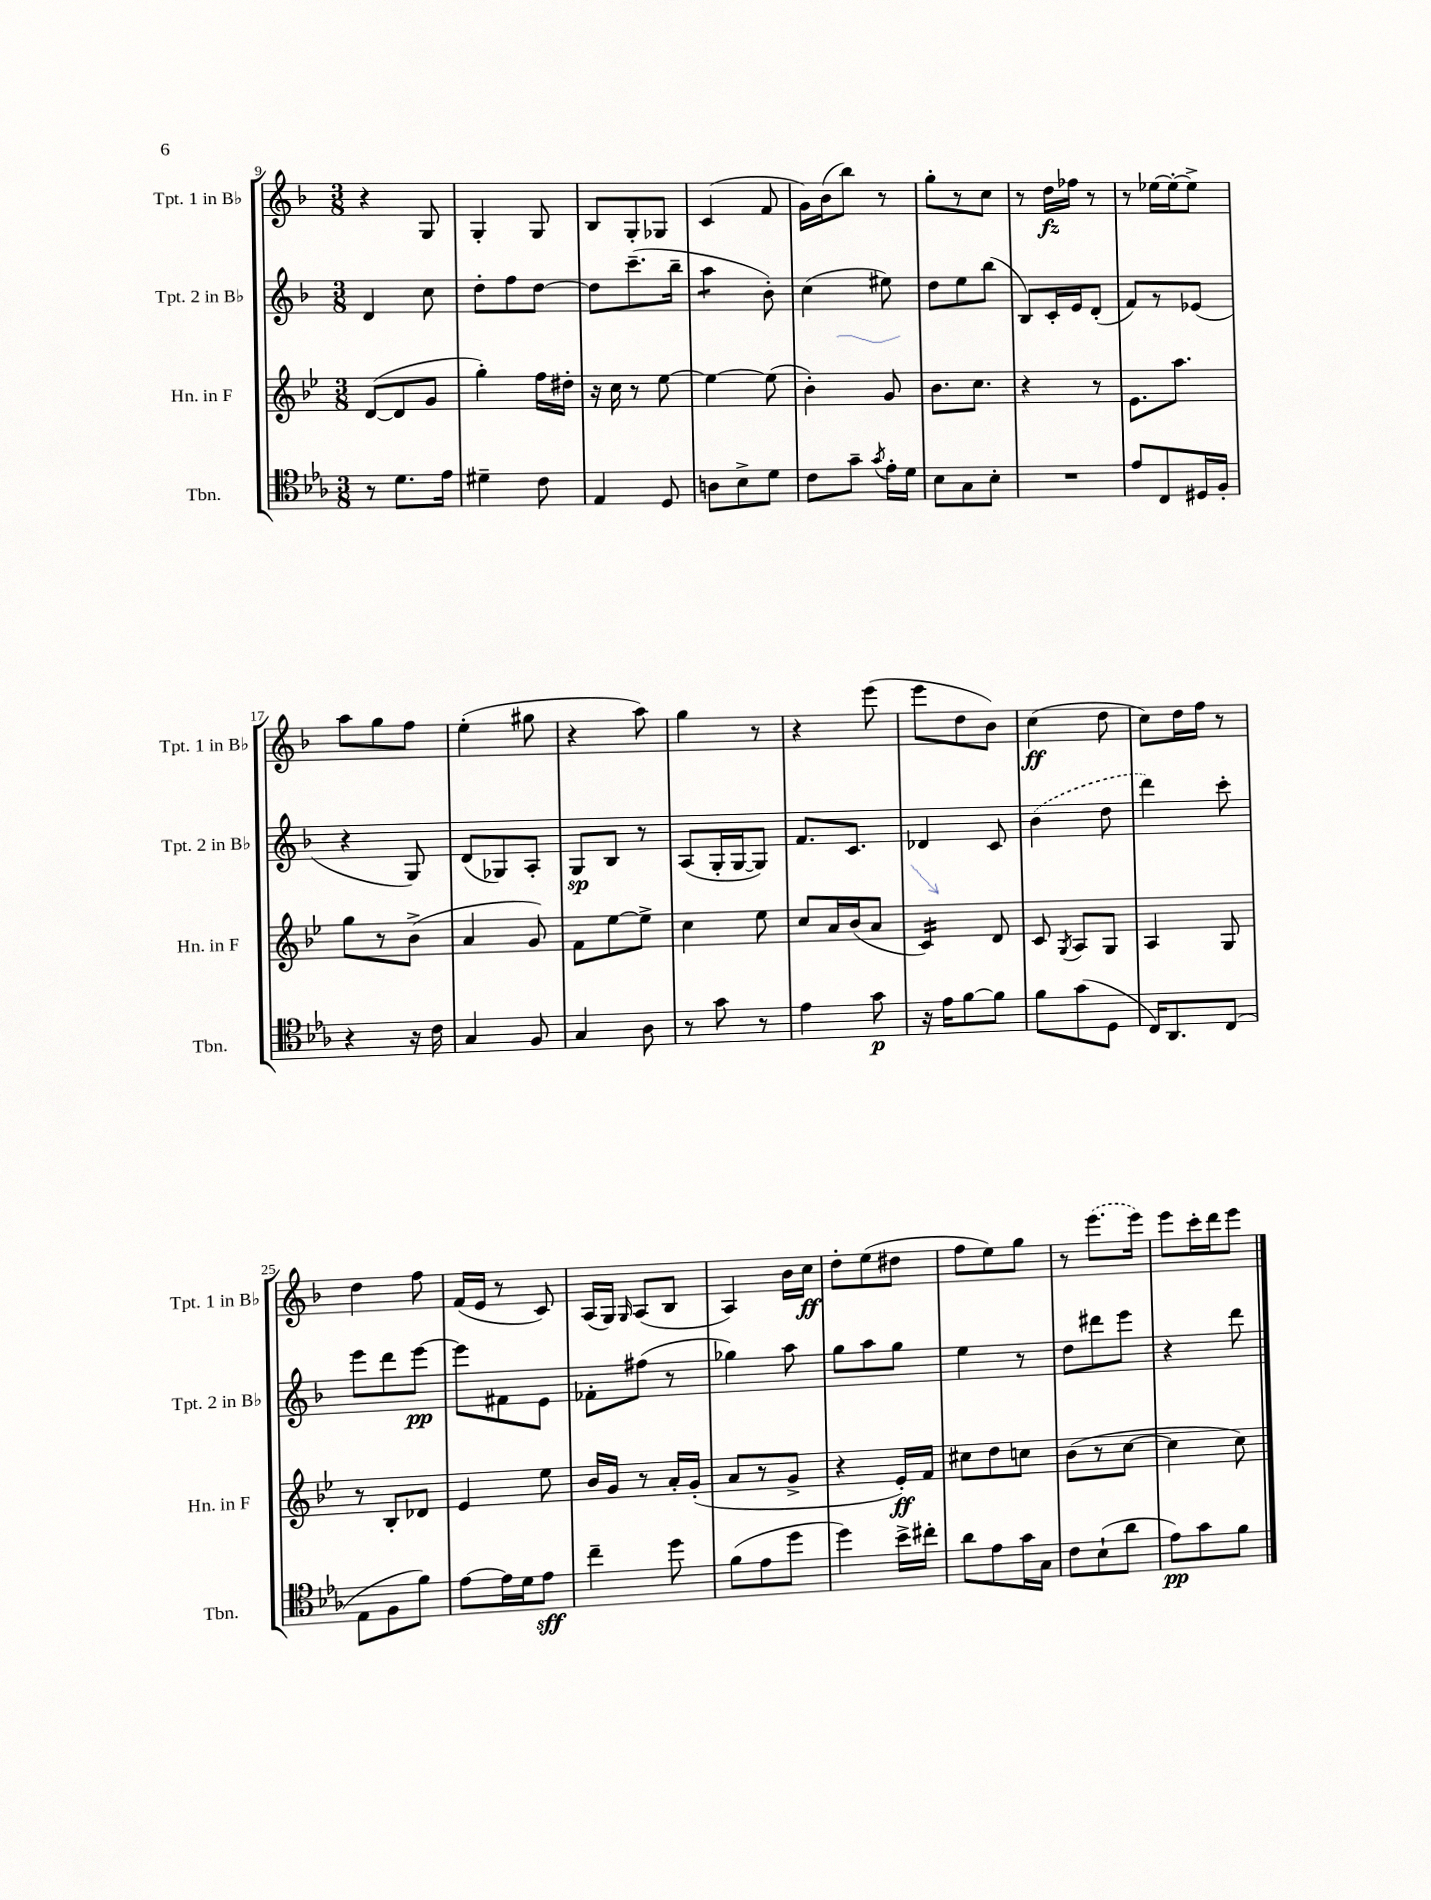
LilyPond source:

<<
\new StaffGroup <<
\new Staff = "s0" \with { instrumentName = "Tpt. 1 in Bb" shortInstrumentName = "Tpt. 1 in Bb" } {
    \clef treble \key f \major \numericTimeSignature \time 3/8
    \autoBeamOff r4 g8 |
    g4-. g8 |
    bes8[ g8-. ges8] |
    c'4( f'8 |
    g'16[) bes'16( bes''8]) r8 |
    g''8[-. r8 c''8] |
    r8 d''16[\fz fes''16] r8 |
    r8 ees''16[~ ees''16~-. ees''8]-> |
    a''8[ g''8 f''8] |
    e''4-.( gis''8 |
    r4 a''8) |
    g''4 r8 |
    r4 e'''8( |
    e'''8[ d''8 bes'8]) |
    c''4\ff( d''8 |
    c''8[) d''16 f''16] r8 |
    d''4 f''8 |
    f'16[( e'16] r8 c'8) |
    a16[( g16]) \grace { g16 } a8[( bes8] |
    a4) bes'16[ c''16]\ff |
    d''8[-. e''8( dis''8] |
    f''8[ e''8) g''8] |
    r8 \once \slurDashed e'''8.[( e'''16]) |
    e'''8[ c'''16-. d'''16 e'''8] \bar "|." |
}
\new Staff = "s1" \with { instrumentName = "Tpt. 2 in Bb" shortInstrumentName = "Tpt. 2 in Bb" } {
    \clef treble \key f \major \numericTimeSignature \time 3/8
    \autoBeamOff d'4 c''8 |
    d''8[-. f''8 d''8]~ |
    d''8[ c'''8.--( bes''16]-- |
    a''4:8 bes'8-.) |
    c''4( eis''8) |
    d''8[ e''8 bes''8]( |
    bes8[) c'16-. e'16 d'8]-.( |
    f'8[) r8 ees'8]( |
    r4 g8) |
    d'8[( ges8) a8]-. |
    g8[\sp bes8] r8 |
    a8[( g16-. g16~ g8]) |
    f'8.[ c'8.] |
    des'4 c'8 |
    \once \slurDashed bes'4( d''8 |
    d'''4) c'''8-. |
    e'''8[ d'''8 e'''8]~\pp |
    e'''8[ fis'8 e'8] |
    fes'8[-. fis''8]( r8 |
    ges''4) a''8 |
    g''8[ a''8 g''8] |
    e''4 r8 |
    d''8[ dis'''8 e'''8] |
    r4 d'''8 \bar "|." |
}
\new Staff = "s2" \with { instrumentName = "Hn. in F" shortInstrumentName = "Hn. in F" } {
    \clef treble \key bes \major \numericTimeSignature \time 3/8
    \autoBeamOff d'8[~( d'8 g'8] |
    g''4-.) f''16[ dis''16]-. |
    r16 c''16 r8 ees''8~ |
    ees''4~ ees''8( |
    bes'4-.) g'8 |
    bes'8.[ c''8.] |
    r4 r8 |
    ees'8.[ a''8.] |
    g''8[ r8 bes'8]->( |
    a'4 g'8) |
    f'8[ ees''8~ ees''8]-> |
    c''4 ees''8 |
    c''8[ a'16 bes'16( a'8] |
    c'4:16) d'8 |
    c'8 \acciaccatura { g8 } a8[ g8] |
    a4 g8 |
    r8 bes8[-. des'8] |
    ees'4 ees''8 |
    bes'16[ g'16] r8 a'16[-. g'16]-.( |
    a'8[ r8 g'8]-> |
    r4 ees'16[-.\ff) f'16] |
    cis''8[ d''8 c''8] |
    bes'8[( r8 c''8]~ |
    c''4 c''8) \bar "|." |
}
\new Staff = "s3" \with { instrumentName = "Tbn." shortInstrumentName = "Tbn." } {
    \clef tenor \key ees \major \numericTimeSignature \time 3/8
    \autoBeamOff r8 d'8.[ ees'16] |
    dis'4-- c'8 |
    ees4 d8 |
    a8[ bes8-> d'8] |
    c'8[ g'8]-- \acciaccatura { g'8 } ees'16[-. d'16] |
    bes8[ g8 bes8]-. |
    R4. |
    ees'8[ c8 dis16 f16]-. |
    r4 r16 c'16 |
    g4 f8 |
    g4 aes8 |
    r8 g'8 r8 |
    ees'4 g'8\p |
    r16 ees'16[ f'8~ f'8] |
    f'8[ g'8( d8] |
    c16[) aes,8. c8]( |
    ees8[ f8 f'8]) |
    ees'8[~ ees'16 d'16 ees'8]\sff |
    c''4-- d''8 |
    f'8[( ees'8 d''8] |
    d''4) bes'16[-> cis''16]-. |
    aes'8[ ees'8 g'16 g16] |
    c'8[ bes8-!( aes'8] |
    ees'8[\pp) g'8 f'8] \bar "|." |
}
>>
>>
\layout { \context { \Score currentBarNumber = #9 } }
